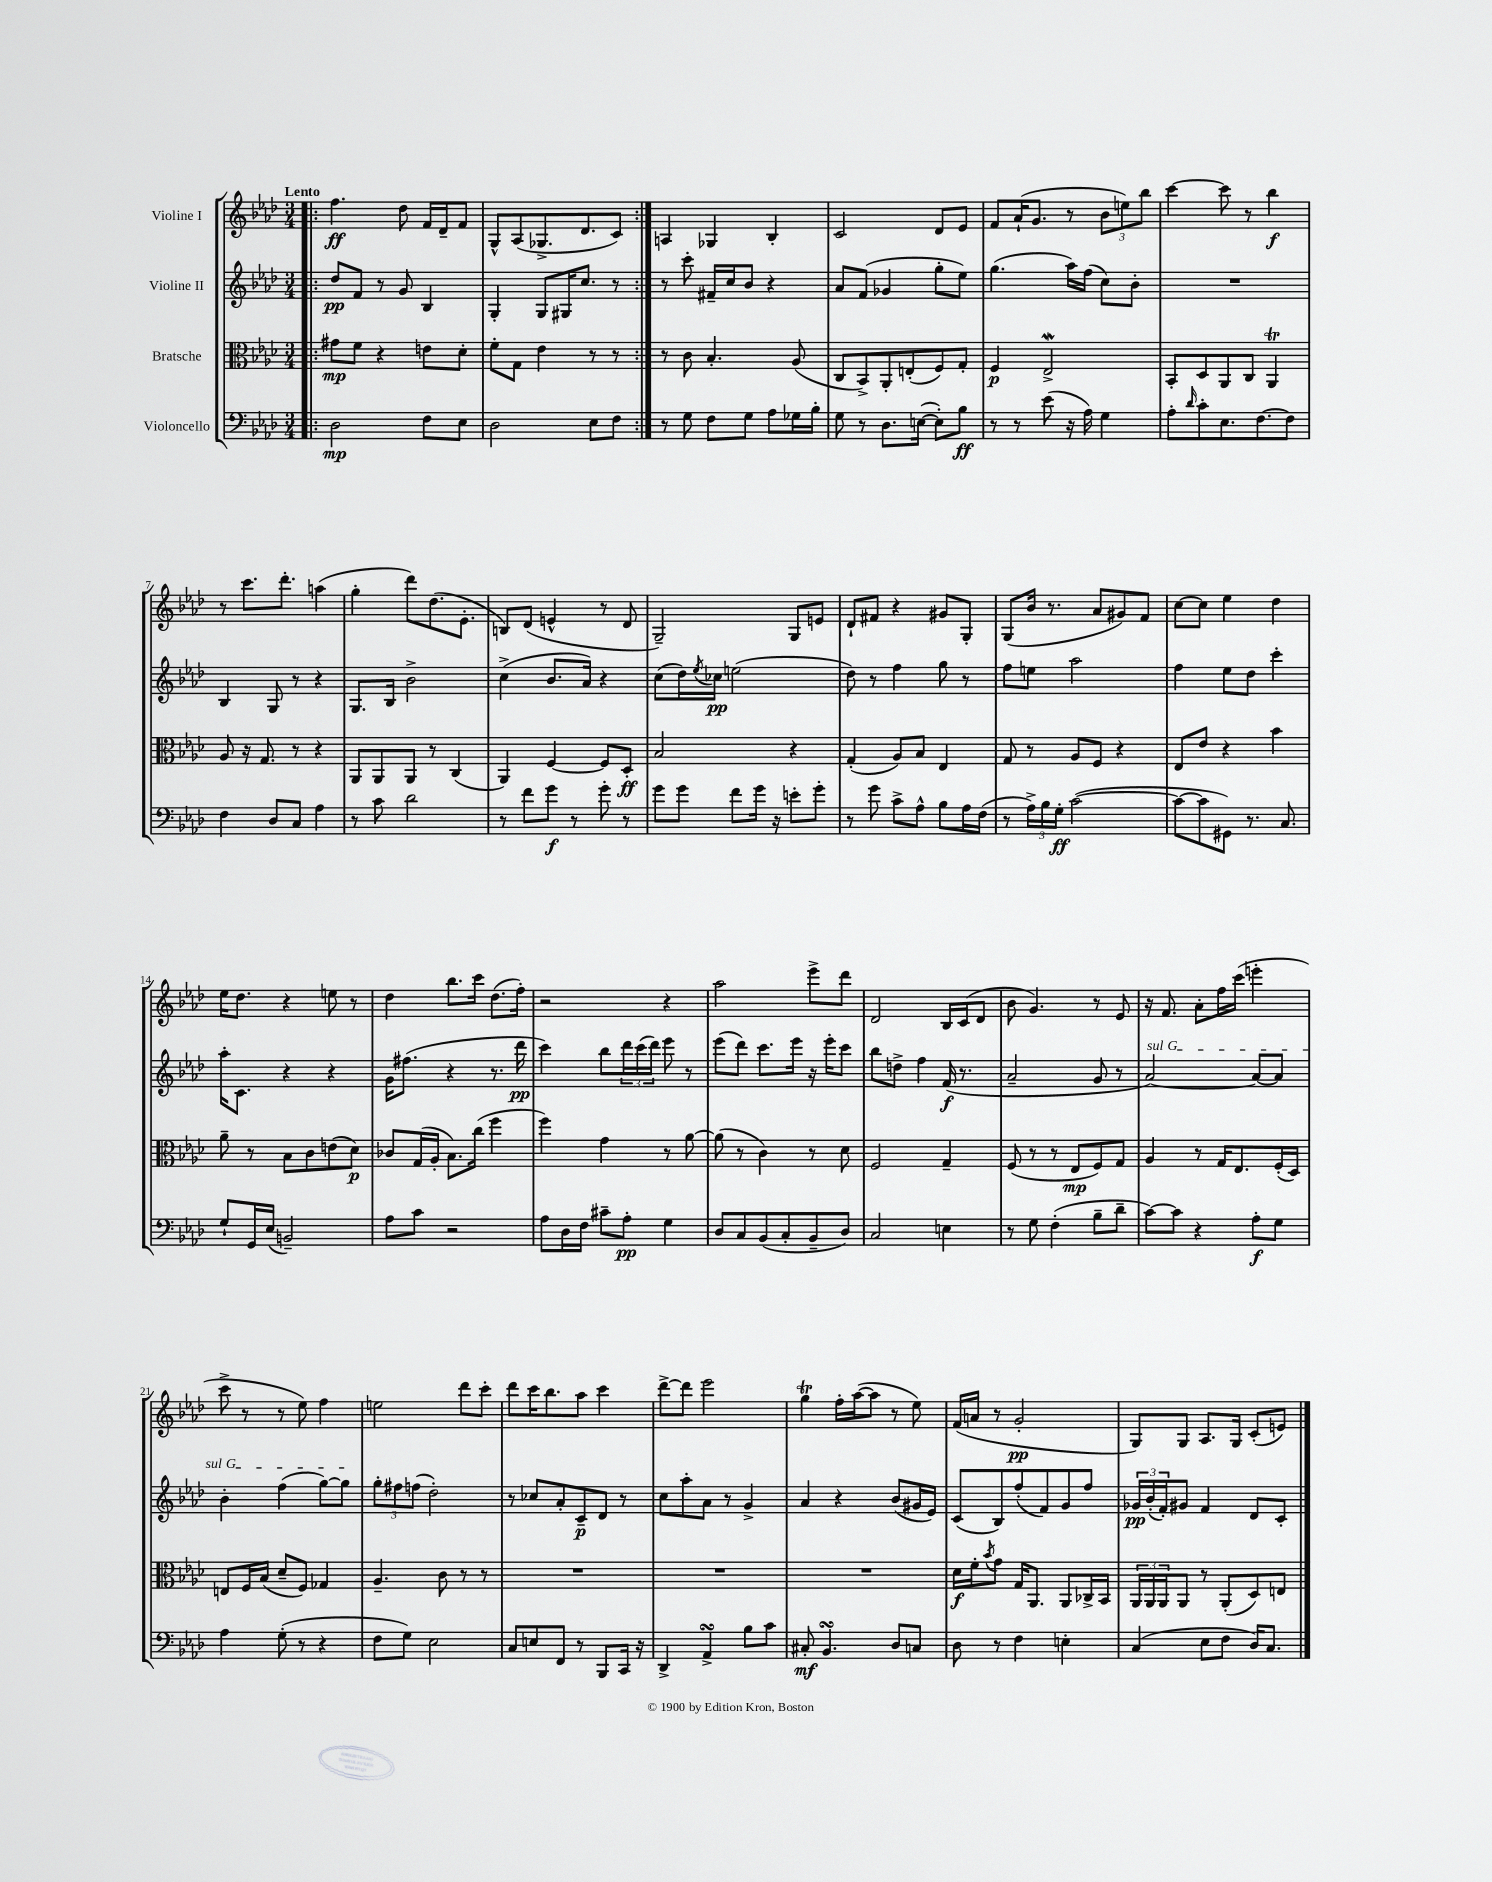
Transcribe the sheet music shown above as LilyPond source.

<<
\new StaffGroup <<
\new Staff = "s0" \with { instrumentName = "Violine I" } {
    \clef treble \key aes \major \numericTimeSignature \time 3/4 \tempo "Lento"
    \repeat volta 2 { \bar ".|:" f''4.\ff des''8 f'16 des'16-- f'8 |
    g8-^ aes8( ges8.-> des'8. c'8) | }
    a4 ges4 bes4-. |
    c'2 des'8 ees'8 |
    f'8 aes'16-!( g'8. r8 \tuplet 3/2 { bes'8 e''8) bes''8 } |
    c'''4~ c'''8 r8 bes''4\f |
    r8 c'''8. des'''8.-. a''4( |
    g''4-. des'''8) des''8.( ees'8.-. |
    b8) des'8( e'4-^ r8 des'8 |
    g2--) g8 e'8 |
    des'8-! fis'8 r4 gis'8 g8-. |
    g8( bes'16 r8. aes'8 gis'8) f'8 |
    c''8~ c''8 ees''4 des''4 |
    ees''16 des''8. r4 e''8 r8 |
    des''4 bes''8. c'''16 des''8.( f''16-.) |
    r2 r4 |
    aes''2 ees'''8-> des'''8 |
    des'2 bes16 c'16( des'8 |
    bes'8 g'4.) r8 ees'8 |
    r16 f'8. aes'8-. f''16 c'''16( e'''4-. |
    c'''8-> r8 r8 ees''8) f''4 |
    e''2 des'''8 c'''8-. |
    des'''8 c'''16 bes''8. aes''8 c'''4 |
    des'''8~-> des'''8 ees'''2 |
    g''4\trill f''16-. aes''16~( aes''8 r8 ees''8) |
    f'16( a'16 r8 g'2-.\pp |
    g8) g8 aes8. g16 c'8-.( e'8) \bar "|." |
}
\new Staff = "s1" \with { instrumentName = "Violine II" } {
    \clef treble \key aes \major \numericTimeSignature \time 3/4
    \repeat volta 2 { \bar ".|:" des''8\pp f'8 r8 g'8 bes4 |
    g4-. g8 gis16 c''8. r8 | }
    r8 c'''8-. fis'16-- c''16 bes'8 r4 |
    aes'8 f'8( ges'4 g''8-. ees''8) |
    g''4.( aes''16) f''16( c''8) bes'8-. |
    R2. |
    bes4 g8 r8 r4 |
    g8. bes16 bes'2-> |
    c''4->( bes'8. aes'16) r4 |
    c''8( des''16) \acciaccatura { ees''8 } ces''16\pp e''2( |
    des''8) r8 f''4 g''8 r8 |
    f''8 e''8 aes''2 |
    f''4 ees''8 des''8 c'''4-. |
    aes''16-. c'8. r4 r4 |
    g'16 fis''8.( r4 r8. des'''16\pp |
    c'''4) bes''8 \tuplet 3/2 { des'''16 c'''16( des'''16) } ees'''8 r8 |
    ees'''8( des'''8) c'''8. ees'''16 r16 ees'''16-. c'''8 |
    bes''8 d''8-> f''4 f'16\f( r8. |
    aes'2-- g'8 r8 |
    \once \override TextSpanner.bound-details.left.text = \markup { \italic "sul G" } aes'2~\startTextSpan) aes'8~ aes'8 |
    bes'4-. f''4( g''8~) g''8\stopTextSpan |
    \tuplet 3/2 { g''8-. fis''8 f''8( } des''2-.) |
    r8 ces''8 aes'8-. c'8--\p des'8 r8 |
    c''8 aes''8-. aes'8 r8 g'4-> |
    aes'4 r4 bes'8( gis'16 ees'16) |
    c'8( bes8) f''8-.( f'8) g'8 f''8 |
    \tuplet 3/2 { ges'16\pp bes'16-.( f'16-.) } gis'8 f'4 des'8 c'8-. \bar "|." |
}
\new Staff = "s2" \with { instrumentName = "Bratsche" } {
    \clef alto \key aes \major \numericTimeSignature \time 3/4
    \repeat volta 2 { \bar ".|:" gis'8\mp f'8 r4 e'8 des'8-. |
    f'8-. g8 ees'4 r8 r8 | }
    r8 c'8 bes4.-. aes8( |
    c8 bes,8->) aes,8-. e8-.( f8) g8-. |
    f4\p ees2->\mordent |
    bes,8-. des8 aes,8 c8 aes,4\trill |
    aes8 r16 g8. r8 r4 |
    aes,8 aes,8 aes,8 r8 c4( |
    aes,4) f4~ f8 des8-.\ff |
    bes2 r4 |
    g4-.( aes8) bes8 ees4 |
    g8 r8 aes8 f8 r4 |
    ees8 ees'8 r4 bes'4 |
    aes'8-- r8 bes8 c'8 e'8( des'8\p) |
    ces'8 g16( aes16-. bes8.) c''16( f''4 |
    f''4) g'4 r8 aes'8~ |
    aes'8( r8 c'4) r8 des'8 |
    f2 g4-- |
    f8( r8 r8 ees8\mp f8) g8 |
    aes4 r8 g16 ees8. f16-.( des16) |
    e8 f16 bes16( des'8-- f8) ges4 |
    aes4.-- c'8 r8 r8 |
    R2. |
    R2. |
    R2. |
    des'16\f f'16-. \acciaccatura { bes'8 } g'8 g16 aes,8. aes,8 ces16-> bes,16 |
    \tuplet 3/2 { aes,16 aes,16 aes,16 } aes,8 r8 aes,8-.( des8) e8 \bar "|." |
}
\new Staff = "s3" \with { instrumentName = "Violoncello" } {
    \clef bass \key aes \major \numericTimeSignature \time 3/4
    \repeat volta 2 { \bar ".|:" des2\mp f8 ees8 |
    des2 ees8 f8 | }
    r8 g8 f8 g8 aes8 ges16 bes16-. |
    g8 r8 des8. e16~( e8-.) bes8\ff |
    r8 r8 ees'8( r16 aes16) g4 |
    aes8-. \grace { des'16 } c'8-. ees8. f8.~ f8 |
    f4 des8 c8 aes4 |
    r8 c'8 des'2 |
    r8 f'8 g'8\f r8 g'8-. r8 |
    g'8 g'8 f'8 g'16 r16 e'8-. g'8-. |
    r8 g'8 c'8-> aes8-^ bes8 aes16 f16( |
    r8 \tuplet 3/2 { aes16->) bes16 g16-.\ff } c'2~( |
    c'8~ c'8 gis,8) r8. c8. |
    g8-! g,16 ees16( b,2--) |
    aes8 c'8 r2 |
    aes8 des16 f16 cis'8-- aes8-.\pp g4 |
    des8 c8 bes,8( c8-. bes,8-- des8) |
    c2 e4 |
    r8 g8 f4-.( bes8-- des'8-- |
    c'8~) c'8 r4 aes8-.\f g8 |
    aes4 g8-.( r8 r4 |
    f8 g8) ees2 |
    c8 e8 f,8 r8 bes,,8 c,16 r16 |
    des,4-> aes,4->\turn bes8 c'8 |
    cis8-.\mf bes,4.\turn des8 c8 |
    des8 r8 f4 e4-. |
    c4( ees8 f8 des16) c8. \bar "|." |
}
>>
>>
